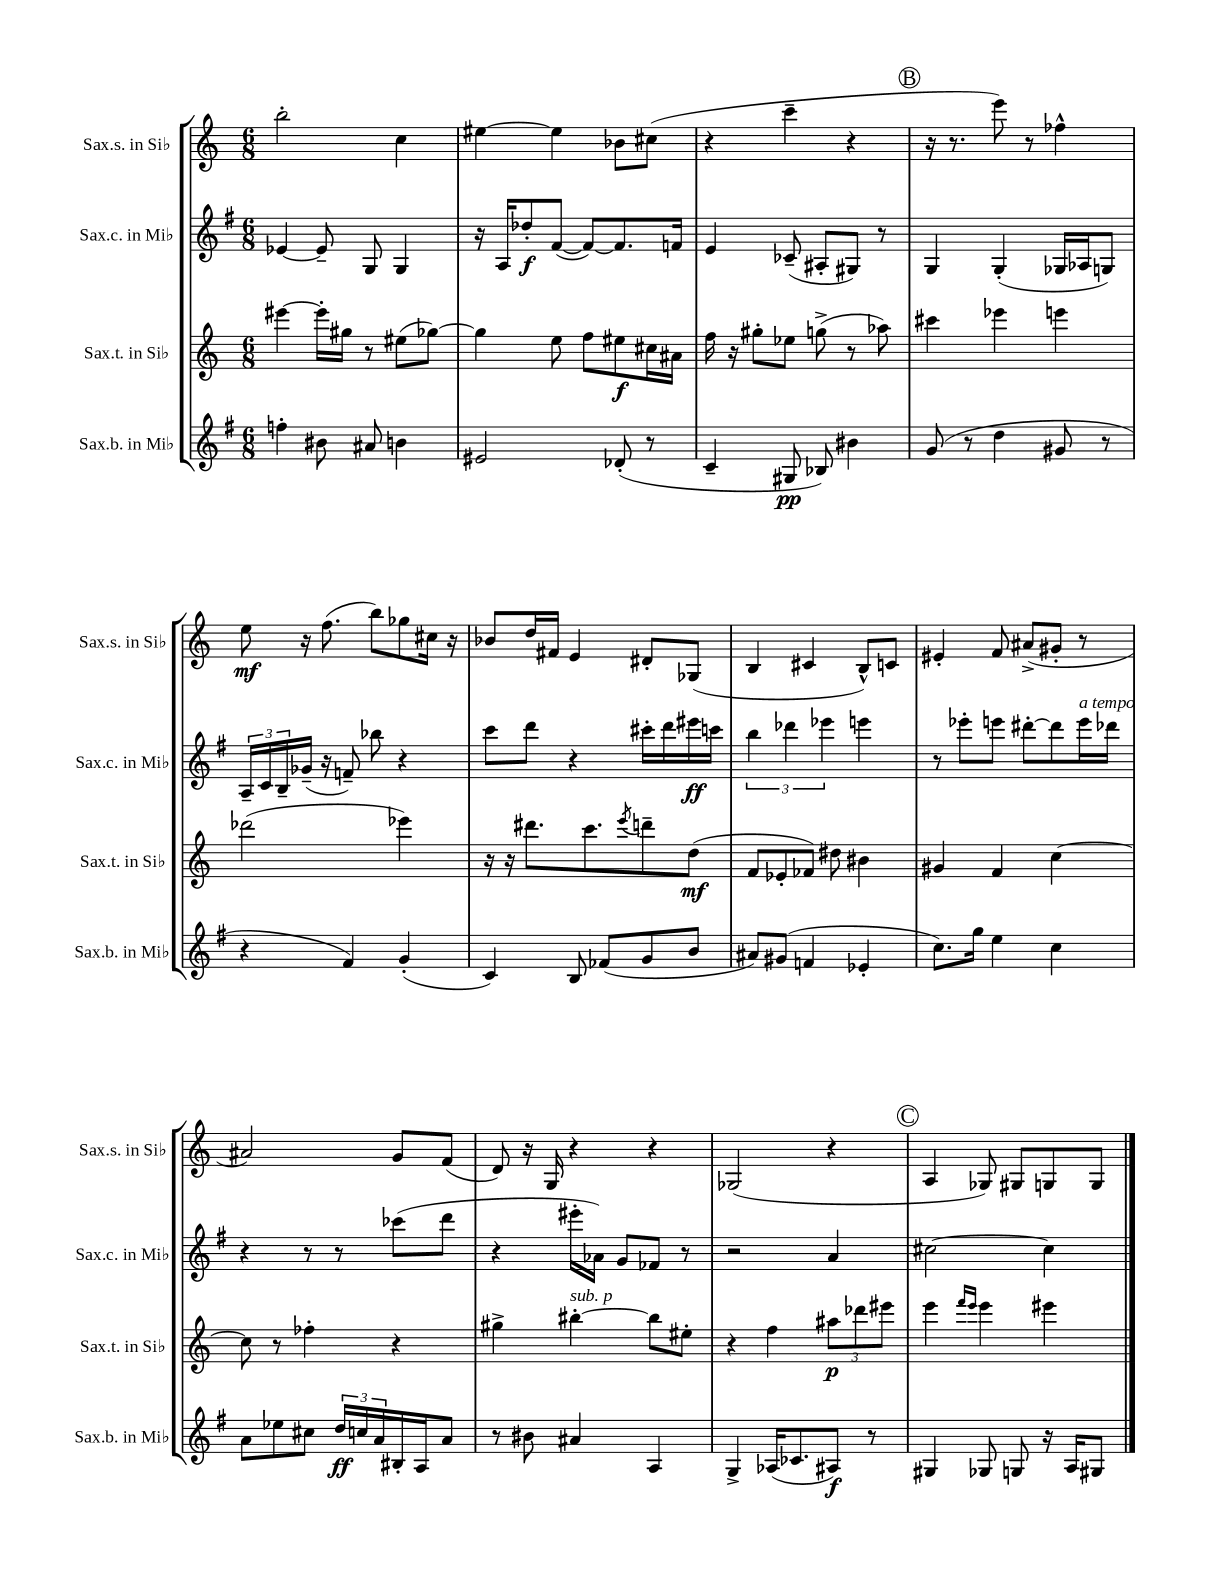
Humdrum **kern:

**kern	**kern	**kern	**kern
*staff4	*staff3	*staff2	*staff1
*clefG2	*clefG2	*clefG2	*clefG2
*k[f#]	*k[]	*k[f#]	*k[]
*M6/8	*M6/8	*M6/8	*M6/8
4ff'	[4eee#	[4e-	2bb'
8b#	16eee#']	8e-~]	.
.	16gg#	.	.
8a#	8r	8G	.
4b	(8ee#	4G	4cc
.	[8gg-)	.	.
=	=	=	=
2e#	4gg-]	16r	[4ee#
.	.	16A	.
.	.	8dd-'	.
.	8ee	([8f#	4ee#]
.	8ff	8f#_)	.
(8d-'	8ee#	8.f#]	8b-
8r	16cc#	.	(8cc#
.	16a#	16f	.
=	=	=	=
4c~	16ff	4e	4r
.	16r	.	.
.	8gg#'	.	.
8G#	8ee-	(8c-~	4ccc~
8B-)	(8gg^	8A#'	.
4b#	8r	8G#)	4r
.	8aa-)	8r	.
=	=	=	=
(8g	4ccc#	4G	16r
.	.	.	8.r
8r	.	.	.
4dd	4eee-	(4G'	8eee)
.	.	.	8r
8g#	4eee	16G-	4ff-^^
.	.	16A-	.
8r	.	8G)	.
=	=	=	=
4r	(2ddd-	24A~	8ee
.	.	24c	.
.	.	24B~	.
.	.	(16g-~	16r
.	.	16r	(8.ff
4f#)	.	8f~)	.
.	.	8bb-	8bb)
(4g'	4eee-)	4r	8gg-
.	.	.	16cc#
.	.	.	16r
=	=	=	=
4c)	16r	8ccc	8b-
.	16r	.	.
.	8.ddd#	8ddd	16dd
.	.	.	16f#
8B	.	4r	4e
.	8.ccc	.	.
(8f-	.	.	.
.	8qeee	.	.
8g	8ddd~	16ccc#'	8d#'
.	.	16ddd	.
8b	(8dd	16eee#	(8G-
.	.	16ccc	.
=	=	=	=
8a#)	8f	6bb	4B
(8g#	8e-'	.	.
.	.	6ddd-	.
4f	8f-)	.	4c#
.	.	6eee-	.
.	8dd#	.	.
4e-'	4b#	4eee	8B^^)
.	.	.	8c
=	=	=	=
8.cc)	4g#	8r	4e#'
.	.	8eee-'	.
16gg	.	.	.
4ee	4f	8eee	8f
.	.	[8ddd#'	(8a#^
4cc	[4cc	8ddd#]	8g#'
.	.	16eee	8r
.	.	16ddd-	.
=	=	=	=
8a	8cc]	4r	2a#)
8ee-	8r	.	.
8cc#	4ff-'	8r	.
24dd	.	8r	.
24cc	.	.	.
24a	.	.	.
16B#'	4r	(8ccc-	8g
16A	.	.	.
8a	.	8ddd	(8f
=	=	=	=
8r	4gg#^	4r	8d)
8b#	.	.	16r
.	.	.	16G
4a#	[4bb#'	16eee#'	4r
.	.	16a-)	.
.	.	8g	.
4A	8bb#]	8f-	4r
.	8ee#'	8r	.
=	=	=	=
4G^	4r	2r	(2G-
(16A-	4ff	.	.
8.c-	.	.	.
8A#)	12aa#	4a	4r
.	12ddd-	.	.
8r	.	.	.
.	12eee#	.	.
=	=	=	=
4G#	4eee	[2cc#	4A
.	16qqfff	.	.
.	16qqeee	.	.
8G-	4eee	.	8G-)
8G	.	.	8G#
16r	4eee#	4cc#]	8G
16A	.	.	.
8G#	.	.	8G
==	==	==	==
*-	*-	*-	*-
